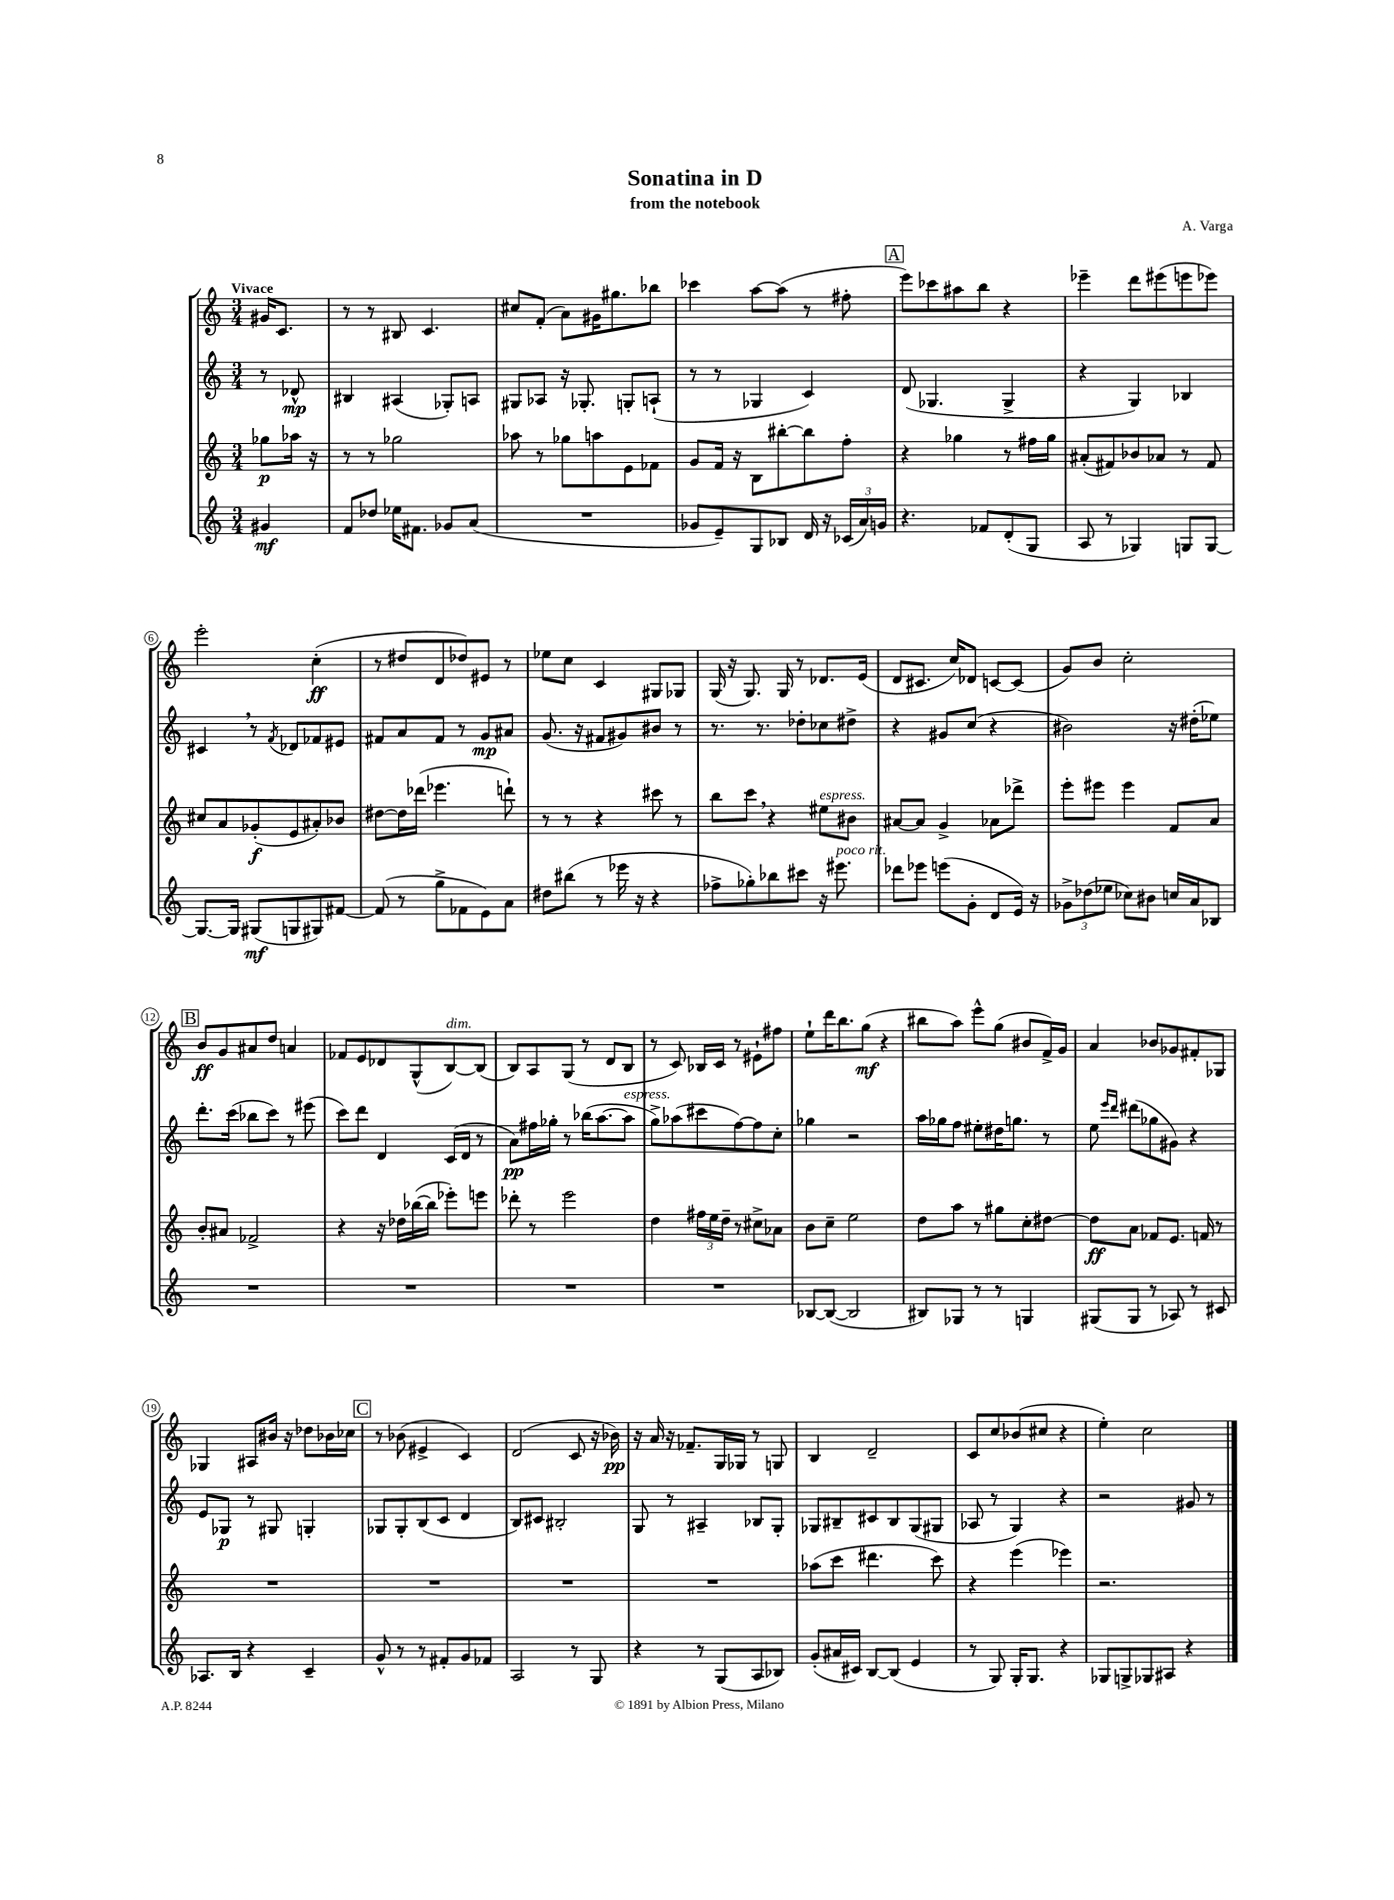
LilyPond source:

\header { title = "Sonatina in D" composer = "A. Varga" subtitle = "from the notebook" }
<<
\new StaffGroup <<
\new Staff = "s0" {
    \clef treble \key c \major \numericTimeSignature \time 3/4 \partial 4 \tempo "Vivace"
    gis'16 c'8. |
    r8 r8 bis8 c'4. |
    cis''8 f'8-.( a'8) gis'16 gis''8. bes''8 |
    ces'''4 a''8~ a''8( r8 fis''8-. |
    \mark \markup { \box "A" } e'''8) ces'''8 ais''8 b''8 r4 |
    ees'''4-- d'''8 eis'''8( e'''8 ees'''8) |
    e'''2-. c''4-.\ff( |
    r8 dis''8 d'8 des''8) eis'8 r8 |
    ees''8 c''8 c'4 gis8 ges8 |
    g16( r16 g8.) g16 r8 des'8. e'16( |
    d'8 cis'8. c''16) des'8 c'8~ c'8( |
    g'8) b'8 c''2-. |
    \mark \markup { \box "B" } b'8\ff g'8 ais'8 d''8 a'4 |
    fes'8 e'8 des'8 g8-^( b8~^\markup { \italic "dim." }) b8( |
    b8) a8 g8( r8 d'8 b8 |
    r8 c'8) bes16 c'16 r8 eis'8-! fis''8 |
    e''8-! d'''16 b''8. g''8\mf( r4 |
    bis''8 a''8) e'''8-^ g''8( bis'8 f'16->) g'16 |
    a'4 bes'8 ges'8 fis'8-. ges8 |
    ges4 ais8 bis'16 r16 des''8 bes'16 ces''16 |
    \mark \markup { \box "C" } r8 bes'8( eis'4-> c'4) |
    d'2( c'8 r16 bes'16\pp) |
    r16 a'16 r16 fes'8.-- g16 ges16 r8 g8 |
    b4 d'2-- |
    c'8 c''8 bes'8( cis''8 r4 |
    e''4-.) c''2 \bar "|." |
}
\new Staff = "s1" {
    \clef treble \key c \major \numericTimeSignature \time 3/4 \partial 4
    r8 des'8-^\mp |
    bis4 ais4( ges8-.) a8 |
    gis8 aes8 r16 ges8.-. g8-. a8-!( |
    r8 r8 ges4 c'4) |
    \mark \markup { \box "A" } d'8( ges4. ges4-> |
    r4 g4) bes4 |
    cis'4 \breathe r8 \acciaccatura { f'8 } des'8 fes'8 eis'8 |
    fis'8 a'8 fis'8 r8 g'8\mp ais'8 |
    g'8.( r16 fis'8 gis'8) bis'8 r8 |
    r8. r8. des''8-. ces''8 dis''8-> |
    r4 gis'8 c''8( r4 |
    bis'2) r16 dis''16-.( ees''8) |
    \mark \markup { \box "B" } d'''8.-. c'''16( bes''8 c'''8) r8 eis'''8( |
    c'''8) d'''8 d'4 c'16( d'16 r8 |
    a'8\pp) fis''16 ges''16-. r8 bes''16( a''8.~ a''8^\markup { \italic "espress." } |
    g''8->) aes''8( cis'''8 f''8~) f''8 c''8-. |
    ges''4 r2 |
    a''16 ges''16 f''8 eis''8-. dis''16 g''8. r8 |
    e''8 \grace { e'''16 d'''16 } dis'''8( ges''8 gis'8) r4 |
    e'8 ges8\p r8 gis8 g4-. |
    \mark \markup { \box "C" } ges8 ges8-. b8( c'8 d'4 |
    b8) cis'8 bis2-. |
    g8 r8 ais4-- bes8 g8-. |
    ges8 bis8-- cis'8 bis8 ges8( gis8 |
    aes8 r8 g4) r4 |
    r2 gis'8 r8 \bar "|." |
}
\new Staff = "s2" {
    \clef treble \key c \major \numericTimeSignature \time 3/4 \partial 4
    ges''8\p aes''16 r16 |
    r8 r8 ges''2 |
    aes''8 r8 ges''8 a''8 e'8 fes'8 |
    g'8 f'16 r16 b8 bis''8~-. bis''8 f''8-. |
    \mark \markup { \box "A" } r4 ges''4 r8 fis''16 ges''16 |
    ais'8-.( fis'8) bes'8 aes'8 r8 fis'8 |
    cis''8 a'8 ges'8-.\f( e'8 ais'8-.) bes'8 |
    dis''8~ dis''16 des'''16( ees'''4. d'''8-!) |
    r8 r8 r4 cis'''8 r8 |
    b''8 c'''8 \breathe r4 eis''8^\markup { \italic "espress." } bis'8 |
    ais'8~ ais'8 g'4-> aes'8 des'''8-> |
    e'''8-. eis'''8 eis'''4 f'8 a'8 |
    \mark \markup { \box "B" } b'8-. ais'8 fes'2-> |
    r4 r16 des''16 bes''16~( bes''16 ees'''8-.) e'''8 |
    des'''8-. r8 e'''2 |
    d''4 \tuplet 3/2 { fis''16 e''16 d''16-- } r8 cis''8-> aes'8 |
    b'8 c''8-- e''2 |
    d''8 a''8 r8 gis''8 c''8-. dis''8~ |
    dis''8\ff a'8 fes'8 e'8. f'16 r8 |
    R2. |
    \mark \markup { \box "C" } R2. |
    R2. |
    R2. |
    aes''8( c'''8 dis'''4. c'''8) |
    r4 e'''4( ees'''4) |
    r2. \bar "|." |
}
\new Staff = "s3" {
    \clef treble \key c \major \numericTimeSignature \time 3/4 \partial 4
    gis'4\mf |
    f'8 des''8 ees''16 fis'8. ges'8 a'8( |
    R2. |
    ges'8 e'8--) g8 bes8 d'16 r16 \tuplet 3/2 { ces'16( a'16) g'16 } |
    \mark \markup { \box "A" } r4. fes'8 d'8-.( g8 |
    a8 r8 ges4) g8 g8~ |
    g8.~ g16 gis8\mf( g8 gis8) fis'8~ |
    fis'8( r8 g''8-> fes'8 e'8) a'8 |
    dis''8 bis''8( r8 ees'''16 r16 r4 |
    fes''8-> ges''8-.) bes''8 cis'''8 r16 eis'''8.^\markup { \italic "poco rit." } |
    des'''8 ees'''8 e'''8( g'8-. d'8 e'16) r16 |
    \tuplet 3/2 { ges'8-> des''8( ees''8 } ces''8) bis'8 c''16 a'16 bes8 |
    \mark \markup { \box "B" } R2. |
    R2. |
    R2. |
    R2. |
    bes8~ bes8~( bes2 |
    bis8) ges8 r8 r8 g4 |
    gis8( gis8 r8 aes8) r8 cis'8 |
    aes8. b16 r4 c'4-- |
    \mark \markup { \box "C" } g'8-^ r8 r8 fis'8-. g'8 fes'8 |
    a2 r8 g8 |
    r4 r8 g8( a8 bes8) |
    g'8-.( ais'16 cis'16) b8~ b8( e'4 |
    r8 g8) g16-. g8. r4 |
    ges8 g8-> ges8 ais8 r4 \bar "|." |
}
>>
>>
\layout { \context { \Score \override BarNumber.stencil = #(make-stencil-circler 0.1 0.3 ly:text-interface::print) } }
